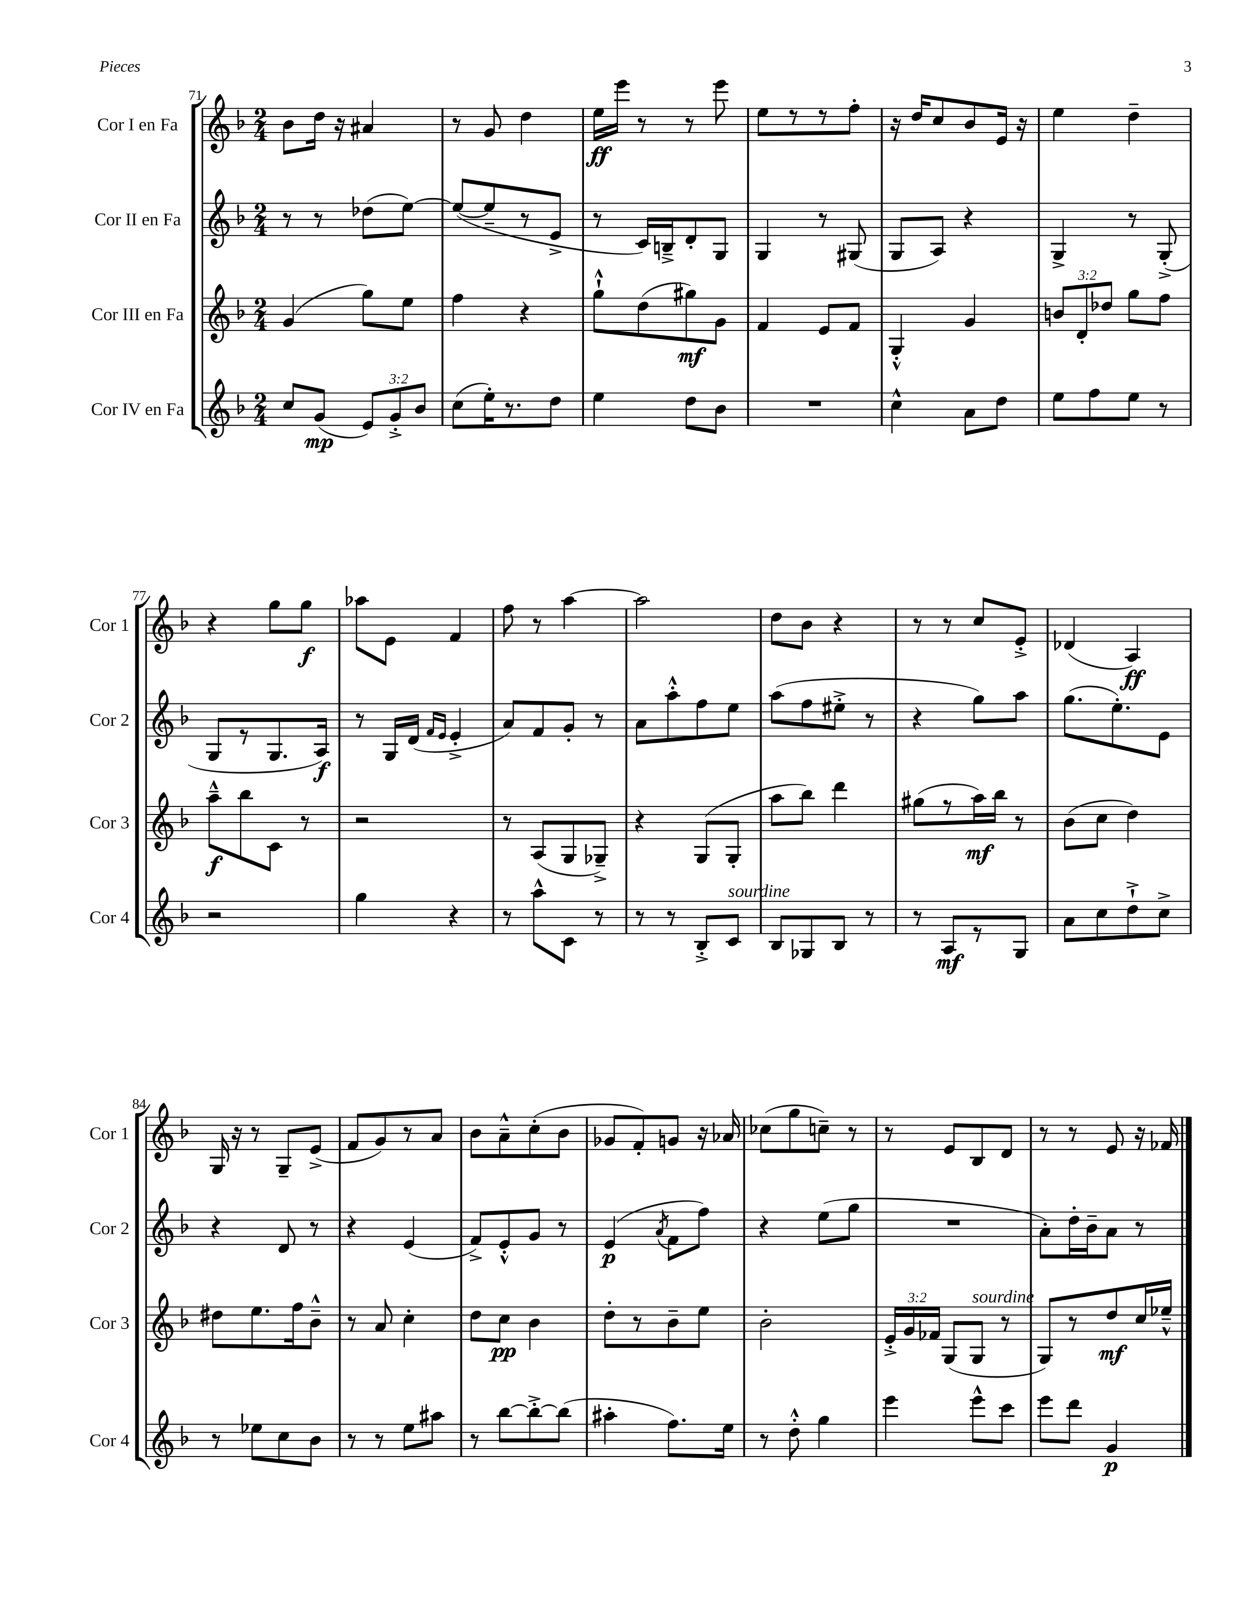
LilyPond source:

<<
\new StaffGroup <<
\new Staff = "s0" \with { instrumentName = "Cor I en Fa" shortInstrumentName = "Cor 1" } {
    \clef treble \key f \major \numericTimeSignature \time 2/4
    \autoBeamOff bes'8[ d''16] r16 ais'4 |
    r8 g'8 d''4 |
    e''16[\ff e'''16] r8 r8 e'''8 |
    e''8[ r8 r8 f''8]-. |
    r16 d''16[ c''8 bes'8 e'16] r16 |
    e''4 d''4-- |
    r4 g''8[ g''8]\f |
    aes''8[ e'8] f'4 |
    f''8 r8 a''4~ |
    a''2 |
    d''8[ bes'8] r4 |
    r8 r8 c''8[ e'8]-.-> |
    des'4( a4\ff) |
    g16 r16 r8 g8[-- e'8]->( |
    f'8[ g'8) r8 a'8] |
    bes'8[ a'8---^ c''8-.( bes'8] |
    ges'8[ f'8-.) g'8] r16 aes'16 |
    ces''8[( g''8 c''8]--) r8 |
    r8 e'8[ bes8 d'8] |
    r8 r8 e'8 r16 fes'16 \bar "|." |
}
\new Staff = "s1" \with { instrumentName = "Cor II en Fa" shortInstrumentName = "Cor 2" } {
    \clef treble \key f \major \numericTimeSignature \time 2/4
    \autoBeamOff r8 r8 des''8[( e''8]~) |
    e''8[~( e''8-- r8 e'8]-> |
    r8 c'16[) b16---> d'8-. g8] |
    g4 r8 gis8( |
    g8[ a8]) r4 |
    g4-> r8 g8-.->( |
    g8[ r8 g8. a16]\f) |
    r8 g16[ d'16]( \grace { f'16[ e'16] } e'4-.-> |
    a'8[) f'8 g'8]-. r8 |
    a'8[ a''8-.-^ f''8 e''8] |
    a''8[( f''8 eis''8]-.-> r8 |
    r4 g''8[) a''8] |
    g''8.[( e''8.-.) e'8] |
    r4 d'8 r8 |
    r4 e'4( |
    f'8[->) e'8-.-^ g'8] r8 |
    e'4\p( \acciaccatura { a'8 } f'8[ f''8]) |
    r4 e''8[( g''8] |
    R2 |
    a'8[-.) d''16-. bes'16-- a'8] r8 \bar "|." |
}
\new Staff = "s2" \with { instrumentName = "Cor III en Fa" shortInstrumentName = "Cor 3" } {
    \clef treble \key f \major \numericTimeSignature \time 2/4 \override Staff.TupletNumber.text = #tuplet-number::calc-fraction-text
    \autoBeamOff g'4( g''8[) e''8] |
    f''4 r4 |
    g''8[-!-^ d''8( gis''8\mf) g'8] |
    f'4 e'8[ f'8] |
    g4-.-^ g'4 |
    \tuplet 3/2 { b'8[ d'8-. des''8] } g''8[ f''8] |
    a''8[---^\f bes''8 c'8] r8 |
    r2 |
    r8 a8[( g8 ges8]--->) |
    r4 g8[( g8]-. |
    a''8[ bes''8]) d'''4 |
    gis''8[( r8 a''16\mf) bes''16] r8 |
    bes'8[( c''8] d''4) |
    dis''8[ e''8. f''16 bes'8]---^ |
    r8 a'8 c''4-. |
    d''8[ c''8]\pp bes'4 |
    d''8[-. r8 bes'8-- e''8] |
    bes'2-. |
    \tuplet 3/2 { e'16[-.-> g'16 fes'16] } g8[( g8]^\markup { \italic "sourdine" } r8 |
    g8[) r8 d''8\mf c''16 ees''16]---^ \bar "|." |
}
\new Staff = "s3" \with { instrumentName = "Cor IV en Fa" shortInstrumentName = "Cor 4" } {
    \clef treble \key f \major \numericTimeSignature \time 2/4 \override Staff.TupletNumber.text = #tuplet-number::calc-fraction-text
    \autoBeamOff c''8[ g'8]\mp( \tuplet 3/2 { e'8[) g'8-.-> bes'8] } |
    c''8[( e''16-.) r8. d''8] |
    e''4 d''8[ bes'8] |
    R2 |
    c''4-^ a'8[ d''8] |
    e''8[ f''8 e''8] r8 |
    r2 |
    g''4 r4 |
    r8 a''8[-^ c'8] r8 |
    r8 r8 bes8[-.-> c'8]^\markup { \italic "sourdine" } |
    bes8[ ges8 bes8] r8 |
    r8 a8[\mf r8 g8] |
    a'8[ c''8 d''8-!-> c''8]-> |
    r8 ees''8[ c''8 bes'8] |
    r8 r8 e''8[ ais''8] |
    r8 bes''8[~ bes''8~-.-> bes''8]( |
    ais''4-. f''8.[) e''16] |
    r8 d''8-.-^ g''4 |
    e'''4 e'''8[-^ c'''8] |
    e'''8[ d'''8] g'4\p \bar "|." |
}
>>
>>
\layout { \context { \Score currentBarNumber = #71 } }
